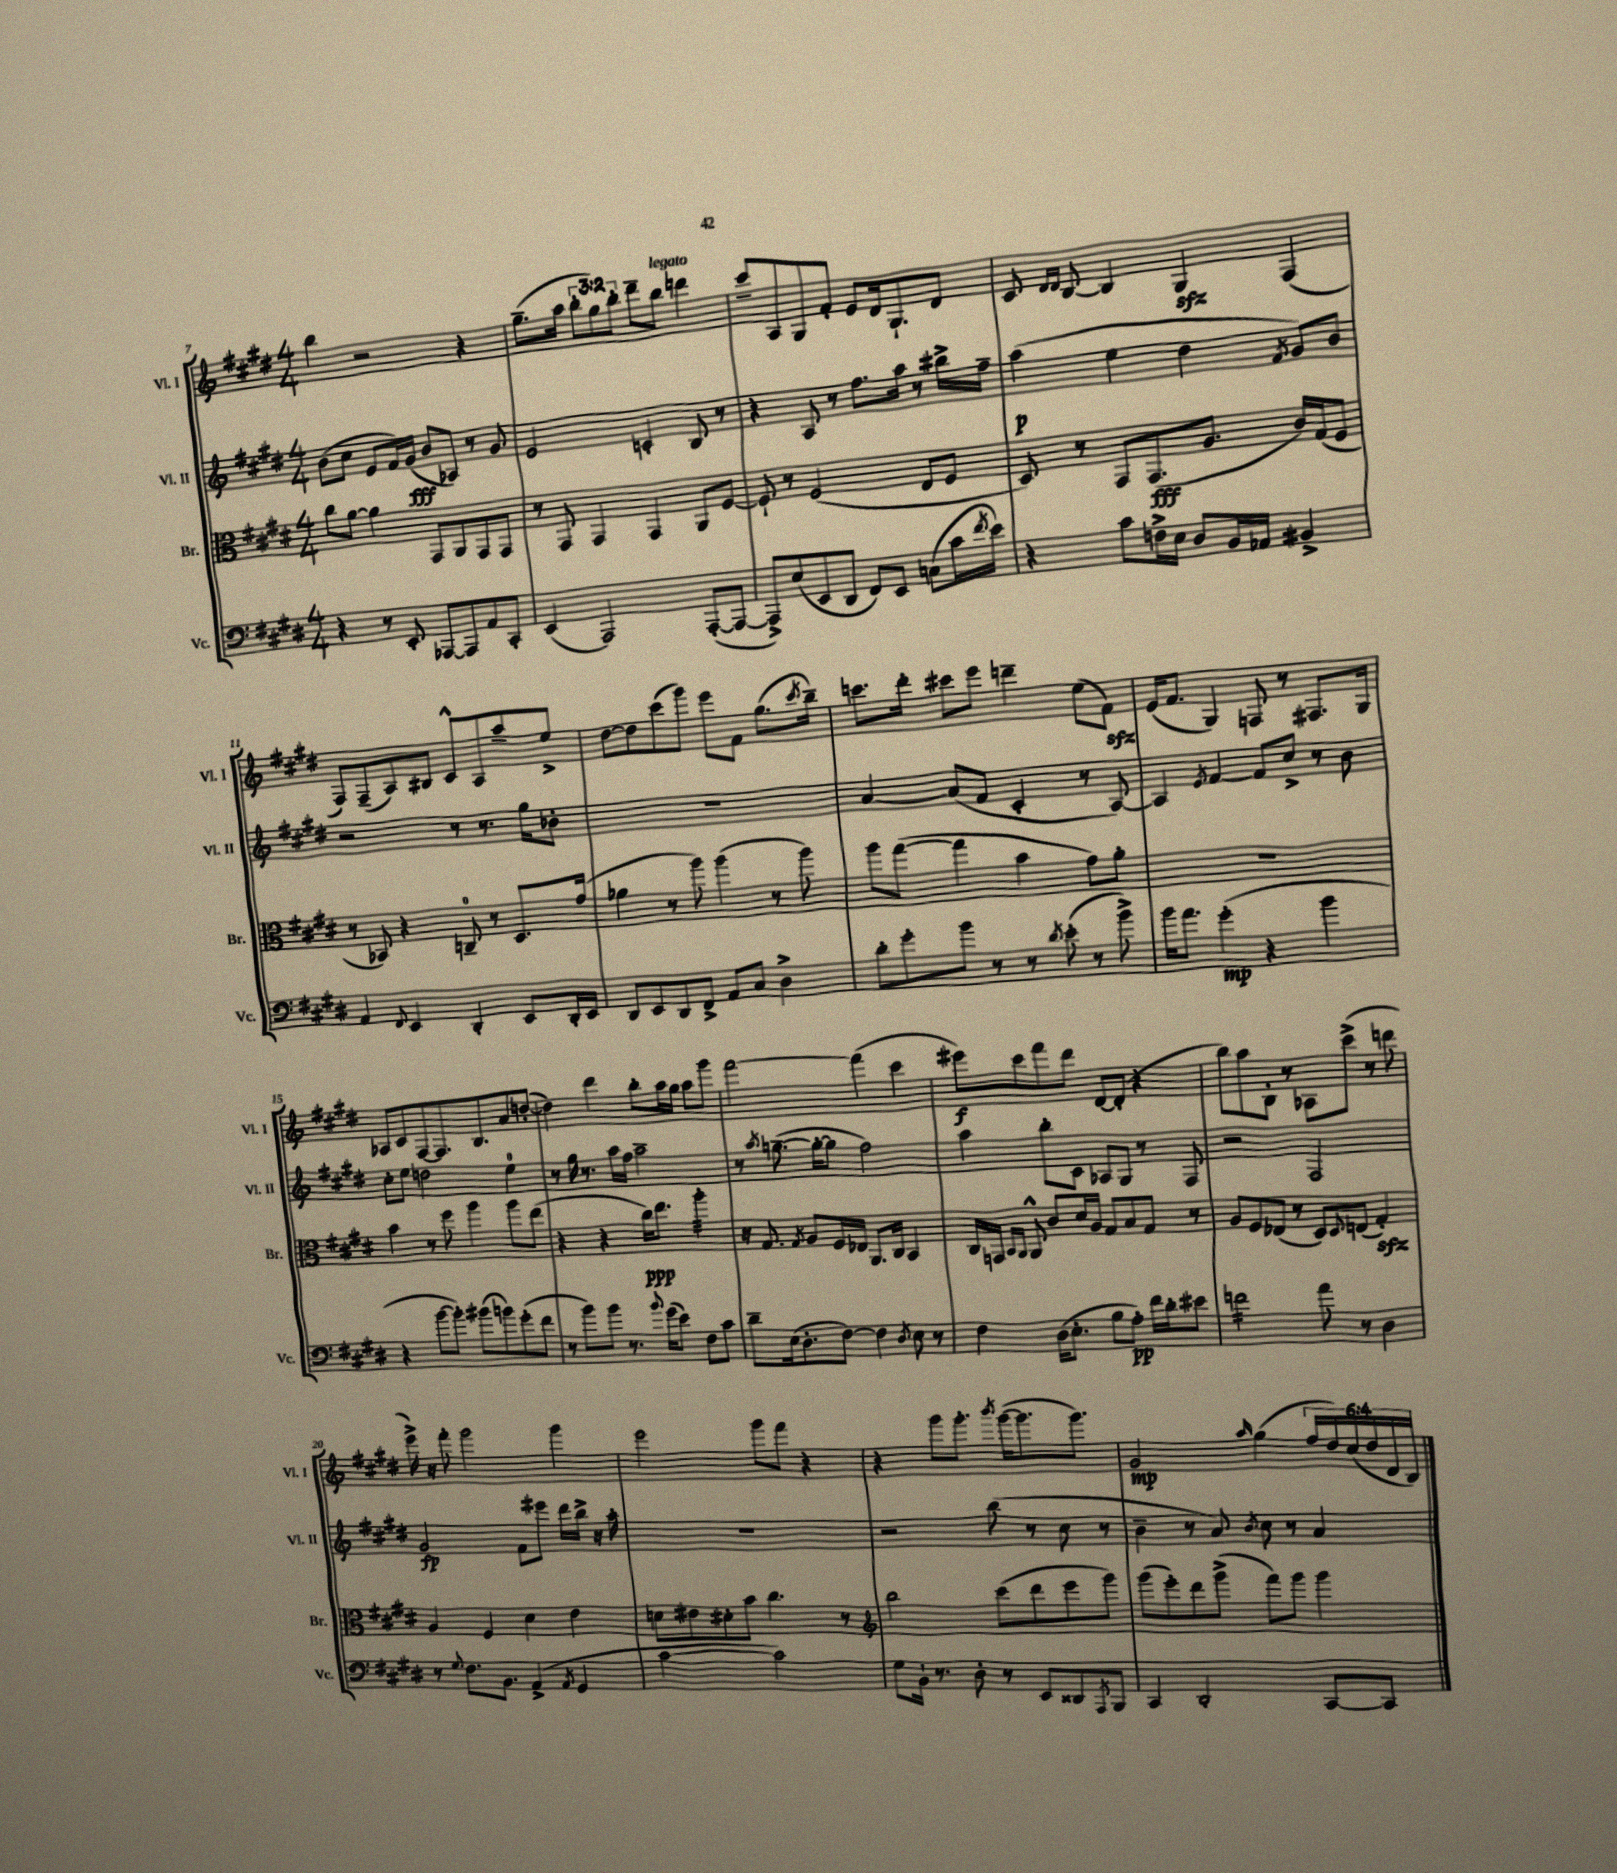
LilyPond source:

<<
\new StaffGroup <<
\new Staff = "s0" \with { instrumentName = "Vl. I" shortInstrumentName = "Vl. I" } {
    \clef treble \key e \major \numericTimeSignature \time 4/4 \override Staff.TupletNumber.text = #tuplet-number::calc-fraction-text
    b''4 r2 r4 |
    gis''8.--( a''16 \tuplet 3/2 { b''8-. gis''8) b''8-. } dis'''8-- b''8^\markup { \italic "legato" } d'''4 |
    cis'''8-- a8 gis8 fis'8-. e'8 dis'16 gis8.-! dis'8 |
    cis'8 \grace { dis'16 dis'16 } b8~ b4 gis4\sfz fis4( |
    fis8) fis8--( a8) bis8 cis'8-^ a8 a''8-- e''8-> |
    dis''8~ dis''8 cis'''8( gis'''8) e'''8 fis'8 gis''8.( \acciaccatura { cis'''8 } b''16--) |
    c'''8. dis'''16-. cis'''8 e'''8 d'''4-- e''8( fis'8\sfz) |
    e'16( fis'8. gis4) f8 r8 fis8. gis16 |
    aes8 cis'8 fis8~ fis8. b8. a'8 d''8~-.( |
    d''4) dis'''4 b''8-. a''16 gis''16 a''8 gis'''8 |
    fis'''2~ fis'''4( cis'''4 |
    eis'''8\f) cis'''8 fis'''8 dis'''8 dis'8~ dis'8-.( r4 |
    b''8) a''8 b8-. r8 aes8 cis'''8->( r8 d'''8 |
    e'''16->) r16 fis'''8-. gis'''2 gis'''4 |
    e'''2 gis'''8 fis'''8 r4 |
    r4 gis'''8 gis'''8.-. \acciaccatura { b'''8 } gis'''16~( gis'''8. gis'''8.) |
    gis'2\mp \grace { a''16 } gis''4( \tuplet 6/4 { fis''16 dis''16) cis''16( dis''16 dis'16 b16) } \bar "|." |
}
\new Staff = "s1" \with { instrumentName = "Vl. II" shortInstrumentName = "Vl. II" } {
    \clef treble \key e \major \numericTimeSignature \time 4/4
    b'8( cis''8 e'8 fis'16) gis'16\fff( b'8 aes8) r8 gis'8 |
    e'2 c'4-. b8 r8 |
    r4 a8 r8 fis''8. a''16 r8 bis''16-> fis''16-- |
    a''4\p( e''4 dis''4 \acciaccatura { fis'8 } gis'8) b'8 |
    r2 r8 r8. gis''16 bes'8-. |
    R1 |
    a'4~ a'8( fis'8 cis'4-. r8 a8~) |
    a4 \acciaccatura { e'8 } fis'4~ fis'8 cis''8-> r8 b'8 |
    cis''8-. e''8 d''2 e''4-0 |
    r8 gis''16 r8. a''16 fis''16 a''2-- |
    r8 \acciaccatura { a''8 } g''8.~--( g''16~-. g''8 fis''2) |
    a''4 b''8-. cis'8 aes8 gis8 r8 fis8 |
    r2 fis2 |
    gis'2\fp fis'8 eis'''8 dis'''16 b''16-> r16 a''16-. |
    R1 |
    r2 b''8( r8 cis''8 r8 |
    b'4-- r8 a'8) \acciaccatura { b'8 } cis''8 r8 a'4 \bar "|." |
}
\new Staff = "s2" \with { instrumentName = "Br." shortInstrumentName = "Br." } {
    \clef alto \key e \major \numericTimeSignature \time 4/4
    cis''8 a'8~ a'4 gis,8 a,8 gis,8 gis,8 |
    r8 gis,8 gis,4 gis,4 a,8 fis8~ |
    fis8-! r8 fis2( e8 fis8 |
    dis8) r8 gis,8 gis,8.\fff( a8. cis'16) gis16( fis8 |
    r8 bes,8) r4 c8-0-- r8 dis8. gis'16( |
    aes'4 r8 a''8) a''4( r8 a''8) |
    a''8 gis''8~( gis''4 b'4 gis'8) a'8-. |
    R1 |
    b'4 r8 fis''8 a''4 a''8 e''8( |
    r4 r4 cis''16\ppp) e''8. a''4:32-. |
    r16 gis8. \acciaccatura { gis8 } a8 fis16 ees16 a,8. cis16 b,4 |
    cis16 g,16 \grace { b,16 a,16 } a,8-^ cis'8 dis'16 a16 gis8 b8 gis8 r8 |
    a8 fis8 ees8( r8 dis8) \appoggiatura { dis8 } e8( gis4-.\sfz) |
    a4 fis4 dis'4 e'4 |
    d'8 eis'8 dis'8-. b'8 cis''4. r8 |
    \clef treble b''2 cis'''8( dis'''8 e'''8 gis'''8) |
    gis'''8( e'''8-.) dis'''8 gis'''8->( fis'''8) gis'''8 gis'''4 \bar "|." |
}
\new Staff = "s3" \with { instrumentName = "Vc." shortInstrumentName = "Vc." } {
    \clef bass \key e \major \numericTimeSignature \time 4/4
    r4 r8 e,8-. aes,,8~ aes,,8 a,8 cis,8-. |
    e,4( a,,2) a,,8~-.( a,,8~ |
    a,,8->) e8( e,8 dis,8 fis,8) e,8 c8( cis'16 \acciaccatura { fis'8 } e'16) |
    r4 cis'8 f16-> e16 dis8 b,16 aes,16 bis,4-> |
    a,4 \appoggiatura { fis,8 } e,4 dis,4-. e,8 dis,16-. e,16 |
    dis,8 e,8 dis,8 fis,8-> a,8 cis8 dis4-> |
    dis'8-. gis'8-. b'8 r8 r8 \acciaccatura { dis'8 } e'8-.( r8 b'8->) |
    b'16 a'8. gis'4-.\mp( r4 b'4 |
    r4 b'8~ b'8-.) bis'8( b'8) gis'8-.( fis'8 |
    r8 b'8) b'8 r8. \appoggiatura { b'8 } gis'16( e'8) fis8 cis'8 |
    dis'8-- e16( dis8.-. fis8~) fis4 \acciaccatura { dis8 } e8 r8 |
    fis4 dis16( e8.-. b8 a8-.\pp) fis'16 dis'16-. eis'8 |
    f'2:16 a'8 r8 dis4 |
    r8 \appoggiatura { gis8 } fis8. b,8. a,4->( \acciaccatura { a,8 } gis,4 |
    cis'2~ cis'2) |
    gis8 b,16-! r8. dis8-. r8 e,8 disis,8 \acciaccatura { a,,8 } b,,8 |
    cis,4 dis,2-. cis,8~ cis,8 \bar "|." |
}
>>
>>
\layout { \context { \Score currentBarNumber = #7 } }
